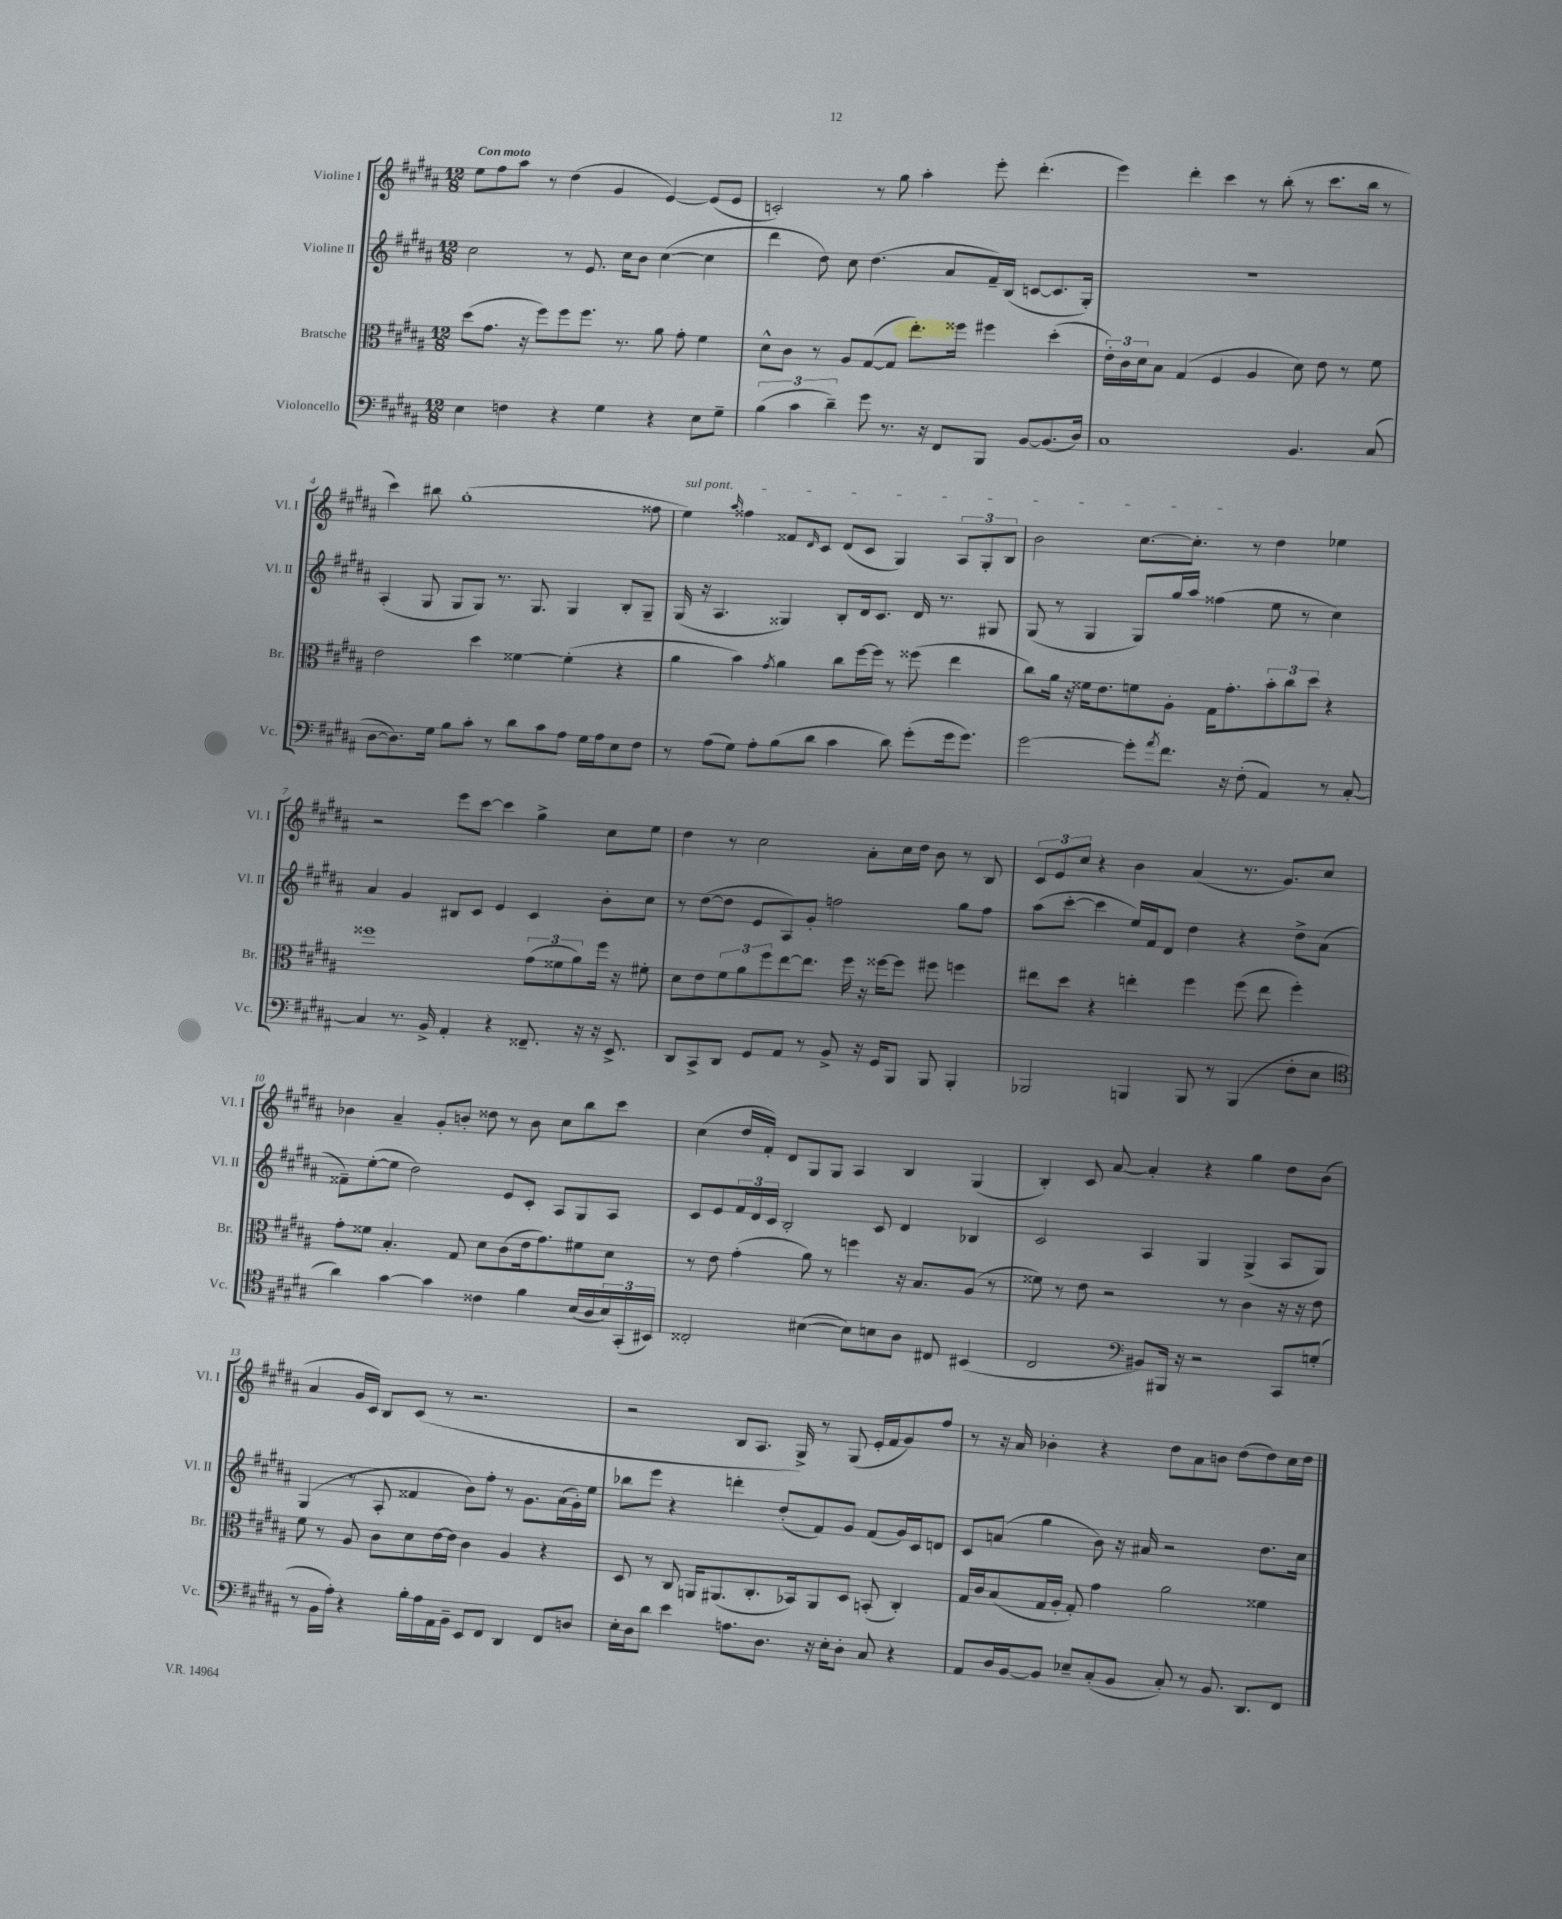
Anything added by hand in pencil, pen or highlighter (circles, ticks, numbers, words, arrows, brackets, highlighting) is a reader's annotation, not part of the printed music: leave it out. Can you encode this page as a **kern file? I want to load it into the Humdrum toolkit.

**kern	**kern	**kern	**kern
*part4	*part3	*part2	*part1
*staff4	*staff3	*staff2	*staff1
*I"Violoncello	*I"Bratsche	*I"Violine II	*I"Violine I
*I'Vc.	*I'Br.	*I'Vl. II	*I'Vl. I
*clefF4	*clefC3	*clefG2	*clefG2
*k[f#c#g#d#a#]	*k[f#c#g#d#a#]	*k[f#c#g#d#a#]	*k[f#c#g#d#a#]
*M12/8	*M12/8	*M12/8	*M12/8
=1	=1	=1	=1
!	!	!	!LO:TX:a:B:t=Con moto
4E\	(8dd#\L	2cc#\	8ee\L
.	8.g#\J	.	8ff#\
4Fn\	.	.	8aa#\J
.	16r	.	.
.	8ff#\L)	.	8r
4r	8ff#\	8r	(4dd#\
.	8.ff#\J	8.e/	.
4G#\	.	.	4g#/
.	8.r	16cc#\KL	.
.	.	8b\J	.
4r	8a#\	([4cc#\	[4e/)
.	8g#'\	.	.
8E\L	4f#\	4cc#\]	(8e/L]
8G#~\J	.	.	8e/J
=2	=2	=2	=2
(6B\	8d#^^\L	4ddd#\	2cn'/)
.	8c#\J	.	.
6c#\	.	.	.
.	8r	8dd#\)	.
6d#~\)	.	.	.
.	8A#/L	8cc#\	.
8g#\	([8G#/	(4.dd#\	8r
8.r	8G#/J]	.	8gg#\
.	8.ee'\L)	.	4aa#'\
16r	.	.	.
8FF#/L	.	8a#/L	.
.	16ff##X\Jk	.	.
8BBB/J	4ff#X\	16f#~/L)	8eee'\
.	.	(16B/JJ	.
[8BB/L	.	[8cn/L	(4.ddd#'\
(8.BB/]	(4dd#'\	8.c/]	.
16D#/Jk)	.	16G#'/Jk)	.
=3	=3	=3	=3
1C#	24e'\LL)	1.r	4eee\)
.	24c#\	.	.
.	24d#\J	.	.
.	8B\J	.	.
.	(4G#/	.	4ddd#'\
.	4F#/	.	4ccc#\
.	4A#/	.	8r
.	.	.	(8bb'\
4.BB/	8d#\)	.	8r
.	8e\	.	8.ccc#\L
.	8r	.	.
.	.	.	16bb\Jk
(8C#/	8f#\	.	8r
!!LO:LB:g=z
=4	=4	=4	=4
[8D#\L	2e\	(4A#'/	4ccc#\)
8.D#\])	.	.	.
.	.	8G#/	8bb#X\
16G#\Jk	.	.	.
8B\L	.	8G#/L	(1gg#'
8c#'\J	4dd#\	8G#/J)	.
8r	.	8.r	.
8d#\L	[4f##X\	.	.
.	.	8.G#/	.
8c#\	.	.	.
8A#\J	(4f##'\]	4G#/	.
16G#\LL	.	.	.
16A#\J	.	.	.
8E\	4r	8B'/L	.
8F#\J	.	8G#~/J	8ff##X\
=5	=5	=5	=5
!	!	!	!LO:TX:a:i:t=sul pont.
8r	4a#\	(16G#/	4ee\)
.	.	16r	.
(8A#\L	.	4.A#/	.
.	.	.	16qqaa#/
8G#\J)	4b\)	.	4ff##X\
8A#'\L	.	.	.
.	8qg#/	.	.
(8B\	4a#\	4G##X/)	8f##X/L
.	.	.	16qqd#/
8d#\J	.	.	8c#/J
4c#\	8cc#\L	8B'/L	(8d#/L
.	[16ff#\L	16d#/k	8c#/J
.	16ff#\JJ]	8.c#/J	.
8d#\)	8r	.	4G#/)
(8g#'\L	(8ff##X\	16d#/	.
.	.	8.r	.
16g#\k	4ee\	.	12A#/L
8.g#\J)	.	.	.
.	.	.	12G#'/
.	.	8G#X/	.
.	.	.	12B/J
=6	=6	=6	=6
[2g#\	8cc#\L)	(8G#/	2b\
.	16a#\Jk	8r	.
.	16r	.	.
.	16f##X\KL	4G#/	.
.	8.e\	.	.
8g#'\L]	8fn\	8G#/L)	[8.cc#\L
8qa#/	.	.	.
8.f#\J	8A#'\J	16gg#/L	.
.	.	16aa#/JJ	8.cc#'\J]
.	16G#\KL	(4ff##X\	.
16r	8.g#'\	.	.
(8F#'\	.	.	8r
4AA#/)	12b'\	8ee\	4dd#\
.	12cc#\	.	.
.	.	8r	.
.	12dd#\J	.	.
8r	4r	4cc#\)	4ee-X\
[8C#'/	.	.	.
!!LO:LB:g=z
=7	=7	=7	=7
4C#/]	1ff##X	4a#/	2r
8.r	.	4g#/	.
16BB^/	.	.	.
4AA#'/	.	8B#X/L	8eee\L
.	.	8c#/J	[8ccc#\J
4r	.	4e/	4ccc#\]
8.FF##X~/	(12g#\L	4c#/	4gg#^\
.	12f##X\	.	.
.	12a#\)	.	.
16r	.	.	.
16r	16ff##\Jk	8b'\L	8cc#\L
8.EE^/	16r	.	.
.	8f#X'\	8cc#\J	8ee\J
=8	=8	=8	=8
8DD#/L	8d#\L	8r	4dd#\
8CC#^/	8e\	([8dd#\L	.
8DD#/J	12f#\	8dd#\J]	8r
.	12a#\	.	.
8GG#/L	.	8e/L	2cc#\
.	12ff#\	.	.
8AA#/J	[8ee\	8A#/)	.
8r	8.ee\J]	8g#'/J	.
8BB^/	.	2ffn\	.
.	16ff#\	.	.
16r	16r	.	8a#'\L
16GG#/KL	[16ff##X\KL	.	.
8BBB/J	8ff##\J]	.	16cc#\L
.	.	.	16dd#\JJ
8BBB/	8ff#X\	.	8b\
4BBB'/	4ffn\	8gg#\L	8r
.	.	8ff\J	8B/
=9	=9	=9	=9
2BBB-X/	8ee#X\L	(8aa#\L	12c#/L
.	.	.	12e/
.	8dd#\J	[8ccc#'\J	.
.	.	.	12cc#/J
.	4r	4ccc#\]	4r
4BBBn/	4een'\	16ee/LL)	4b\
.	.	16f#/J	.
.	.	8d#/J	.
8BBB/	4ff#\	4dd#\	(4a#/
8r	.	.	.
(4BBB/	(8ff#\	4r	8.r
.	8ee\	.	.
.	.	.	8.g#/L)
8F#'\L	4ff#'\)	8dd#^\L	.
8E\J	.	(8a#\J	8cc#/J
!!LO:LB:g=z
=10	=10	=10	=10
*clefC4	*	*	*
4a#\)	8g#'\L	8f##X~\L)	4b-X\
.	8f##X\J	([8ee'\	.
[4g#\	4.B'/	8ee\J]	4a#~/
.	.	2dd#\)	.
4g#\]	.	.	8g#'/L
.	8G#/	.	8bn'/J
4c##X\	8d#\L	.	8dd##X\
.	(8c#\	8e/L	8r
4f#\	16e\k	8c#'/J	8b\
.	8.g#\)	.	.
.	.	8A#/L	8cc#\L
(16B/LL	8f#X\	8G#/	8bb\
16A#/	.	.	.
24B/)	8d#\J	8A#/J	8ccc#\J
(24GG#'/	.	.	.
24BB#X/JJ)	.	.	.
=11	=11	=11	=11
2C##X'/	8r	8c#/L	(4cc#\
.	8e\	8e/	.
.	(4g#'\	24f#/L	16dd#/LL
.	.	24d#/	.
.	.	.	16f#'/JJ)
.	.	24c#/JJ	.
.	.	2B'/	8d#/L
([4B#X\	8a#\)	.	8G#/
.	8r	.	8G#/J
8B#\L])	4ffn\	.	4A#/
8Bn\	.	8c#/	.
8A#\J	16r	4d#/	4B/
.	8.B/L	.	.
8C#X/	.	.	.
(4BB#X/	(8A#/J	4B-X/	(4G#/
.	8r	.	.
=12	=12	=12	=12
2C#/	8f##X\)	2c#/	4B'/)
.	8r	.	.
.	8e\	.	8c#/
.	2r	.	[8a#/
*clefF4	*	*	*
8BB#X/L)	.	4A#/	4a#'/]
16BBB#X/Jk	.	.	.
16r	.	.	.
2r	.	4G#/	4r
.	8r	.	.
.	4c#\	(4G#^/	4gg#\
8CC#/L	16r	8A#/L	8dd#\L
.	16r	.	.
(8Gn'/J	8e\	8G#/J)	(8b\J
!!LO:LB:g=z
=13	=13	=13	=13
8r	8f#\	(4G#/	4a#/
16BB\LL	8r	.	.
16A#'\JJ)	.	.	.
4r	8A#/	8r	16g#/LL
.	.	.	16c#/JJ)
.	8c#\L	8A#'/	8B/L
16B'\LL	8d#\	4f##X/	(8c#/J
16A#\	.	.	.
16AA#\	[16e\L	.	8r
16BB~\JJ	16e\JJ]	.	.
8EE/L	4c#\	8b\L)	2.r
8FF#/J	.	8ff#'\J	.
4DD#/	4A#/	8r	.
.	.	8.g#\L	.
8FF#/L	4r	.	.
.	.	(16a#\L	.
8Dn/J	.	16g#'\)	.
.	.	16ee\JJ	.
=14	=14	=14	=14
16E'\LL	8D#/	8bb-X\L	2r
16D#\J	.	.	.
8d#\J	8r	8eee\J	.
4e\	8C#/	4r	.
.	16AAn/KL	.	.
.	(8.AA#X/	.	.
8.An\L	.	4dddn'\	8B/L
.	8.C#'/	.	8.A#/J
8.D#\J	.	.	.
.	.	(8dd#'/L	.
.	16BB-X/k)	.	16G#^/)
16r	8AA#/	8f#/)	8r
16E'\KL	.	.	.
8D#'\J	8D#/J	8g#/J	(8G#/
8C#/	(8BBn'/	(8f#/L	16e'/LL
.	.	.	16f#/J
4r	4C#'/)	16g#/L)	8g#/)
.	.	16c#/J	.
.	.	8dn/J	8ff#/J
=15	=15	=15	=15
8AA#/L	16G#/LL	8c#/L	8r
.	16c#/J	.	.
16D#/L	(8B/	(8an/J	16r
[16BB/J	.	.	16a#/
8BB/J]	16G#/L	4gg#\	4b-X'\
.	16A#'/JJ	.	.
8E-X~/L	8G#'/)	.	.
(8C#'/	4g#\	8b\)	4r
8BB/J	.	16r	.
.	.	16a#X/	.
8C#'/)	2a#\	2r	8dd#\L
8r	.	.	8a#\
8.BB/	.	.	8bn\J
.	.	.	(8dd#\L
8.DD#/L	.	.	.
.	4f##X\	8.dd#\L	8dd#\)
8FF#/J	.	.	16cc#\L
.	.	16cc#\Jk	16dd#\JJ
==	==	==	==
*-	*-	*-	*-
